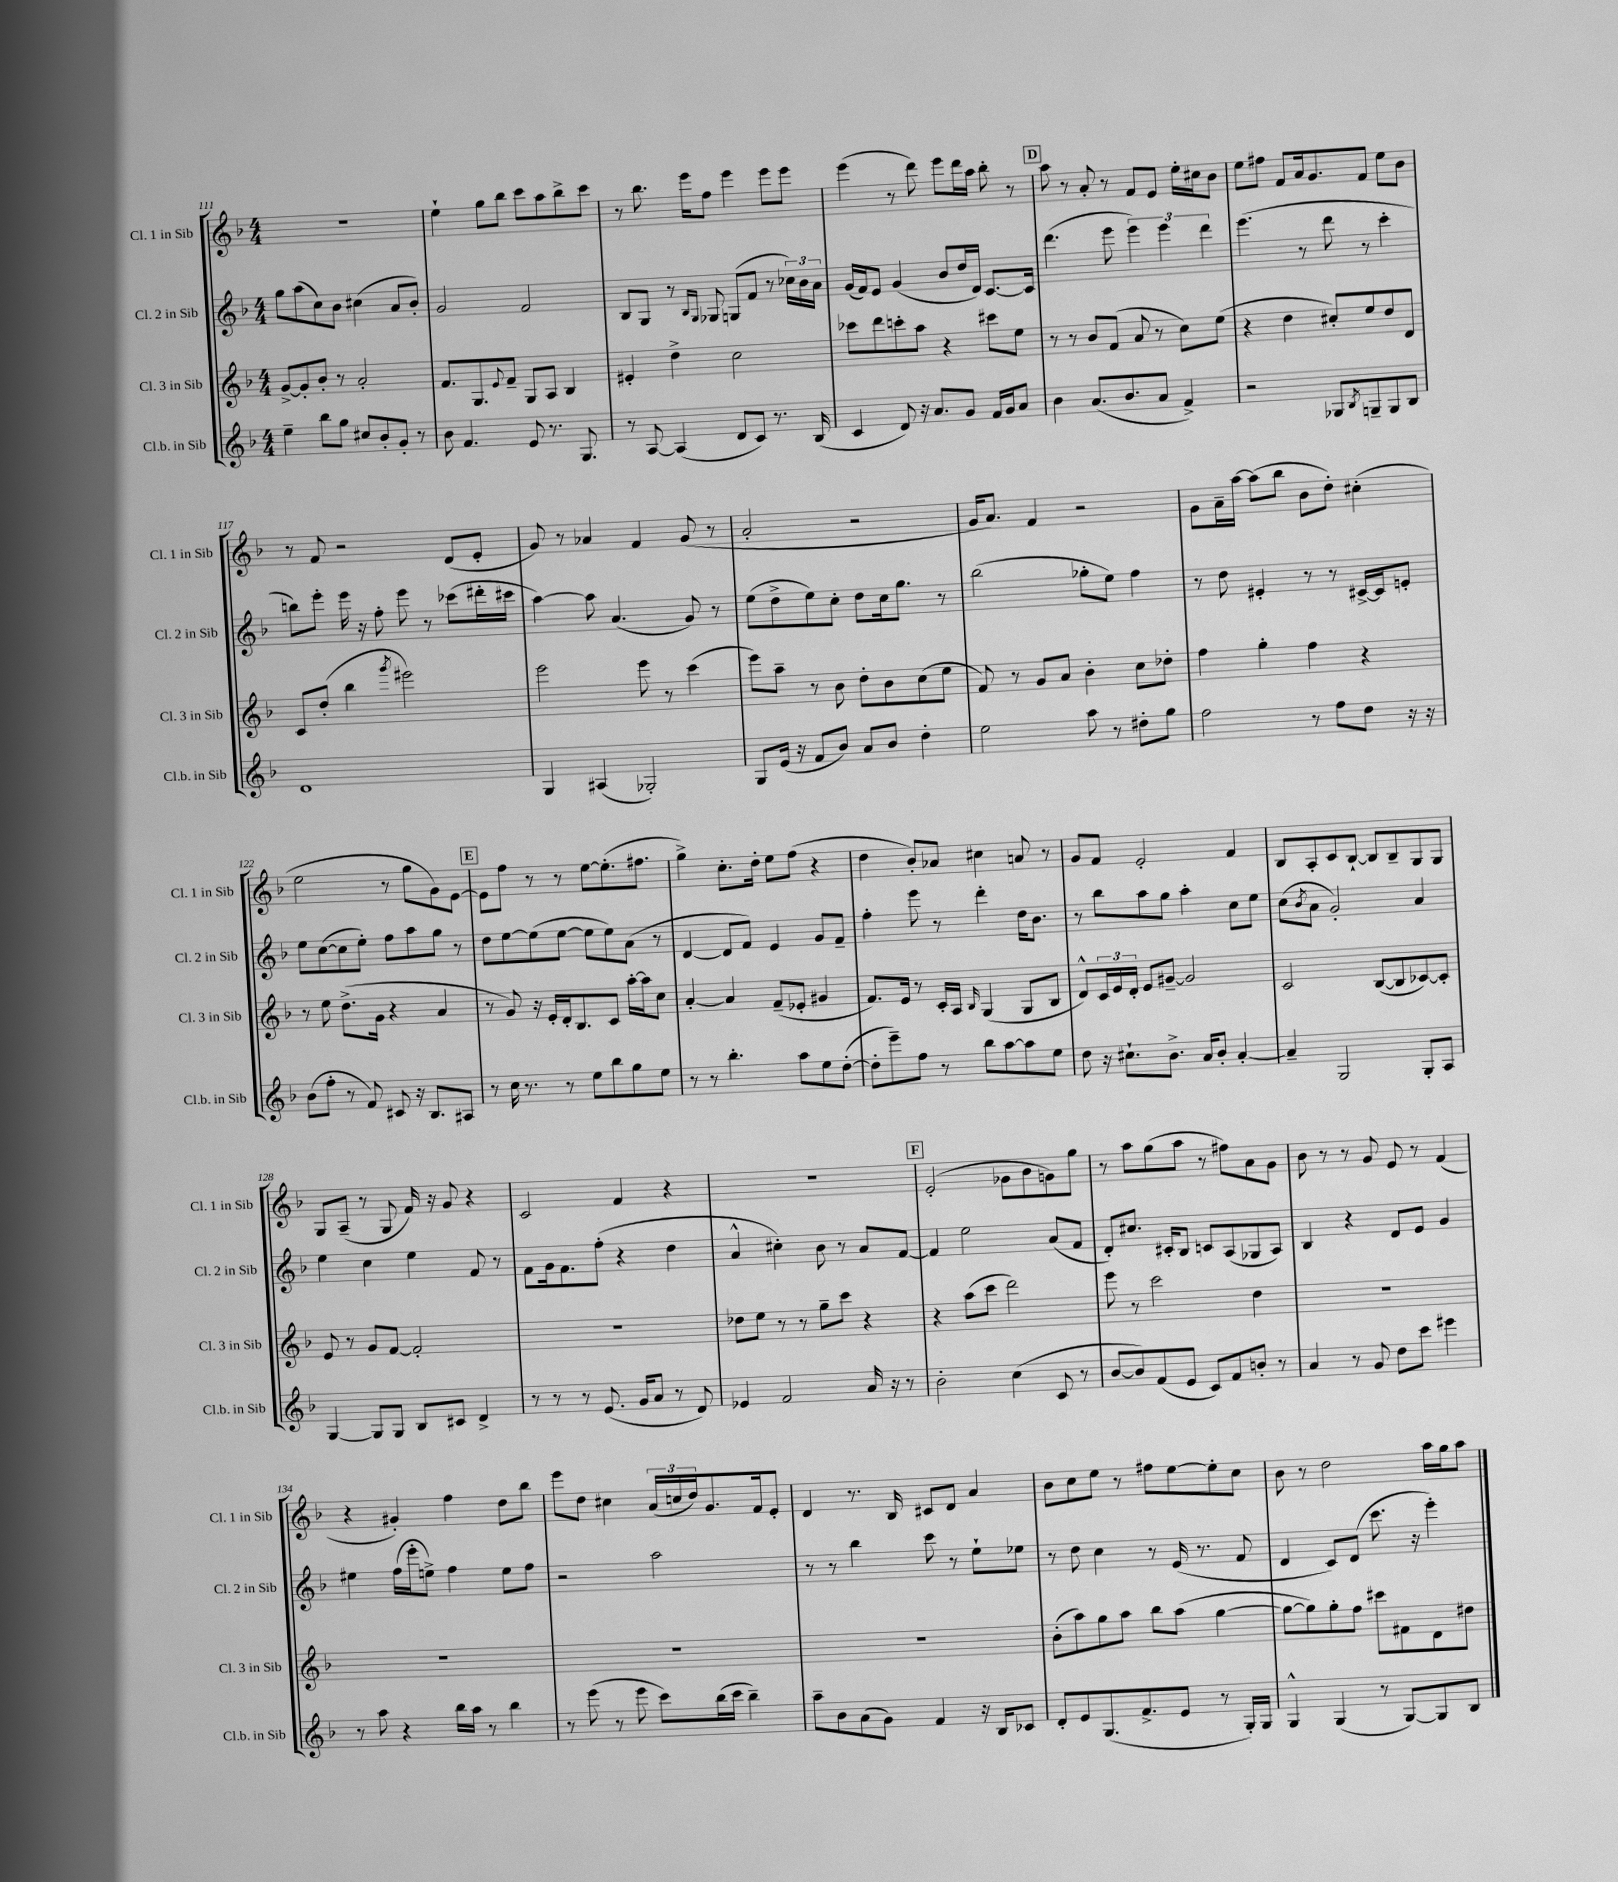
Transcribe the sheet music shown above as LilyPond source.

<<
\new StaffGroup <<
\new Staff = "s0" \with { instrumentName = "Cl. 1 in Sib" shortInstrumentName = "Cl. 1 in Sib" } {
    \clef treble \key f \major \numericTimeSignature \time 4/4
    R1 |
    e''4-! g''8 bes''8 c'''8 a''8 bes''8-> c'''8 |
    r8 bes''8. e'''16 f''8 e'''4 e'''8 e'''8 |
    e'''4( r8 d'''8) e'''8 d'''16 a''16 bes''8-. r8 |
    \mark \markup { \box "D" } a''8 r8 a'8-. r8 f'8 e'8 e''16-. cis''16 bes'8 |
    e''8 fis''8 f'8 a'16 g'8. f'8 e''8 bes'8 |
    r8 f'8 r2 d'8( e'8-. |
    g'8) r8 aes'4 f'4 g'8( r8 |
    a'2-. r2 |
    g'16 a'8.) f'4 r2 |
    g'8 a'16-- a''16~ a''8( bes''8 bes'8 d''8-.) cis''4-.( |
    e''2 r8 g''8 g'8) e'8~ |
    \mark \markup { \box "E" } e'8 f''8 r8 r8 e''8~ e''8.-.( fis''8. |
    g''4->) c''8.-. d''16-. e''8 f''8( r4 |
    d''4 bes'8-.) aes'8 cis''4 a'8 r8 |
    g'8 f'8 e'2-. f'4 |
    bes8 a8-. c'8 bes8~-! bes8 bes8-- g8 g8 |
    g8 a8--( r8 g8 f'16) r16 g'8 r4 |
    c'2 f'4 r4 |
    R1 |
    \mark \markup { \box "F" } e'2-.( ges'8 bes'8 g'8) g''8 |
    r8 a''8 g''8( a''8 r8 fis''8) a'8 g'8 |
    bes'8 r8 r8 g'8 e'8 r8 f'4( |
    r4 gis'4-.) f''4 d''8 bes''8 |
    e'''8 d''8 cis''4 \tuplet 3/2 { a'16( c''16 d''16) } g'8. f'16 e'8-. |
    d'4 r8. bes16 cis'8 d'8 a'4 |
    bes'8 c''8 e''8 r8 fis''8 e''8~ e''8-. c''8 |
    bes'8 r8 d''2 a''16 g''16 a''8 \bar "|." |
}
\new Staff = "s1" \with { instrumentName = "Cl. 2 in Sib" shortInstrumentName = "Cl. 2 in Sib" } {
    \clef treble \key f \major \numericTimeSignature \time 4/4
    g''8 a''8( c''8) bes'8 cis''4( a'8 bes'8-.) |
    g'2 f'2 |
    bes8 g8 r8 \grace { bes16 g16 } ges8 g8( f'8 r8 \tuplet 3/2 { ces''16) bes'16 a'16 } |
    g'16( f'16) e'8 g'4( bes'8 d''16 d'16) c'8.~ c'16 |
    \mark \markup { \box "D" } d'''4.( e'''8 \tuplet 3/2 { e'''4) e'''4 d'''4 } |
    e'''4.( r8 d'''8 r8 c'''4-. |
    b''8) e'''8-. e'''16 r16 f''8-. e'''8 r8 ces'''8( dis'''16-. cis'''16 |
    a''4~) a''8 a'4.( g'8) r8 |
    e''8( d''8-> e''8) c''8-. d''8 c''16 g''8. r8 |
    bes''2( ges''8-. e''8) f''4 |
    r8 d''8 eis'4-. r8 r8 cis'16~-> cis'16 e'8-. |
    e''8 c''8~( c''8 e''8-.) f''8 a''8 g''8 r8 |
    \mark \markup { \box "E" } d''8 e''8~ e''8( e''8~ e''8 e''8) a'8( r8 |
    d'4~ d'8 f'8) e'4 g'8 f'8-- |
    f''4-. e'''8 r8 d'''4-. d''16 bes'8. |
    r8 bes''8 a''8 g''8 a''4-. c''8 e''8 |
    c''8( \acciaccatura { bes'8 } a'8 g'2-.) a'4 |
    e''4 c''4 e''4 f'8 r8 |
    f'8 g'16 f'8. f''8-.( r4 d''4 |
    a'4-^ cis''4-.) bes'8 r8 a'8 f'8~ |
    \mark \markup { \box "F" } f'4 e''2 a'8( f'8 |
    d'8-.) cis''8. cis'16-. bes8 c'8 a8( ges8 a8) |
    bes4 r4 d'8 e'8 g'4 |
    eis''4 f''16( e'''16-. e''8->) f''4 e''8 f''8 |
    r2 a''2 |
    r8 r8 bes''4 c'''8 r8 e''8-! ees''8 |
    r8 d''8 c''4 r8 e'16( r8. f'8 |
    d'4 c'8) d'8( c'''8. r16 e'''4-.) \bar "|." |
}
\new Staff = "s2" \with { instrumentName = "Cl. 3 in Sib" shortInstrumentName = "Cl. 3 in Sib" } {
    \clef treble \key f \major \numericTimeSignature \time 4/4
    g'8~-> g'8-. bes'8-. r8 a'2-. |
    f'8. g8. \appoggiatura { e'8 } f'8-- g8 a8 bes4 |
    eis'4-. d''4-> c''2 |
    ces'''8 d'''8 c'''8-. a''8 r4 cis'''8 e''8 |
    \mark \markup { \box "D" } r8 r8 bes'8 f'8( a'8 r8 c''8) e''8( |
    r4 d''4 cis''8-.) e''8 d''8 d'8 |
    c'8 d''8-.( bes''4 \acciaccatura { g'''8 } eis'''2) |
    e'''2 e'''8 r8 c'''4( |
    e'''8) a''8-- r8 bes'8 d''8-. bes'8 c''8( e''8 |
    f'8) r8 g'8 a'8 bes'4-. c''8 des''8-. |
    f''4 g''4-. f''4 r4 |
    r8 e''8 d''8.->( g'16 r4 a'4 |
    \mark \markup { \box "E" } r8 g'8) r16 e'16-. d'16-. bes8. c'8 a''16~-. a''16 c''8 |
    a'4~-. a'4 f'8--( ees'8-. gis'4 |
    f'8.) e'16 r8 c'16-. a16 \grace { bes16 } g4( g8 bes8 |
    d'8-^) \tuplet 3/2 { c'16 e'16 d'16-. } e'8 gis'8~-- gis'2 |
    c'2 bes8~( bes8 ces'8~) ces'8-. |
    e'8 r8 g'8 f'8~ f'2-. |
    R1 |
    des''8 e''8 r8 r8 g''8-- c'''8 r4 |
    \mark \markup { \box "F" } r4 a''8( c'''8 d'''2) |
    e'''8 r8 c'''2 d''4 |
    R1 |
    R1 |
    R1 |
    R1 |
    bes'8-.( a''8) g''8 a''8 bes''8 a''8( g''4~ |
    g''8~ g''8) g''8-. f''8 cis'''8 fis'8 d'8 dis''8 \bar "|." |
}
\new Staff = "s3" \with { instrumentName = "Cl.b. in Sib" shortInstrumentName = "Cl.b. in Sib" } {
    \clef treble \key f \major \numericTimeSignature \time 4/4
    e''4-- bes''8 g''8 cis''8 bes'8-. g'8-. r8 |
    bes'8 f'4. e'8 r8. g8. |
    r8 a8~ a4( d'8 c'8) r8. bes16( |
    c'4 d'8) r16 a'8. g'8 f'16 g'16 a'8 |
    \mark \markup { \box "D" } bes'4 a'8.( bes'8. a'8 f'4->) |
    r2 ges8 \acciaccatura { bes8 } g8-- g8 bes8 |
    d'1 |
    g4 ais4( ges2-.) |
    g8 e'16( r16 f'8 bes'8) a'8 bes'8 d''4-. |
    e''2 a''8 r8 dis''8-. g''8 |
    f''2 r8 f''8 d''8 r16 r16 |
    bes'8( f''8-. r8 f'8) cis'8 r16 bes8. ais8 |
    \mark \markup { \box "E" } r8 c''16 r8. r8 e''8 bes''8 g''8 e''8 |
    r8 r8 bes''4.-. a''8 e''8 d''8~-.( |
    d''8-. e'''8--) f''8 r8 bes''8 a''8~ a''8 e''8 |
    d''8 r16 cis''8.-! bes'8.-> a'16 bes'8-. a'4~-. |
    a'4-- g2 g8-. a8 |
    g4~ g8 g8 bes8 cis'8 d'4-> |
    r8 r8 r8 e'8.( g'16 a'8 r8 d'8) |
    ees'4 f'2 a'16 r16 r8 |
    \mark \markup { \box "F" } bes'2-. c''4( c'8 r8 |
    bes'8~ bes'8) f'8( e'8 c'8) f'8 b'8-. r8 |
    a'4 r8 g'8 d''8 c'''8 eis'''4 |
    r8 a''8 r4 bes''16 a''16 r8 bes''4 |
    r8 e'''8( r8 e'''8 c'''8) bes''16( c'''16 bes''4--) |
    a''8-- bes'8 a'8( g'8) f'4 r16 bes16 ces'8 |
    d'8-. e'8 g8.( f'8.-> e'8 r8 g16-.) g16 |
    g4-^ g4( r8 g8~) g8 bes8 \bar "|." |
}
>>
>>
\layout { \context { \Score currentBarNumber = #111 } }
